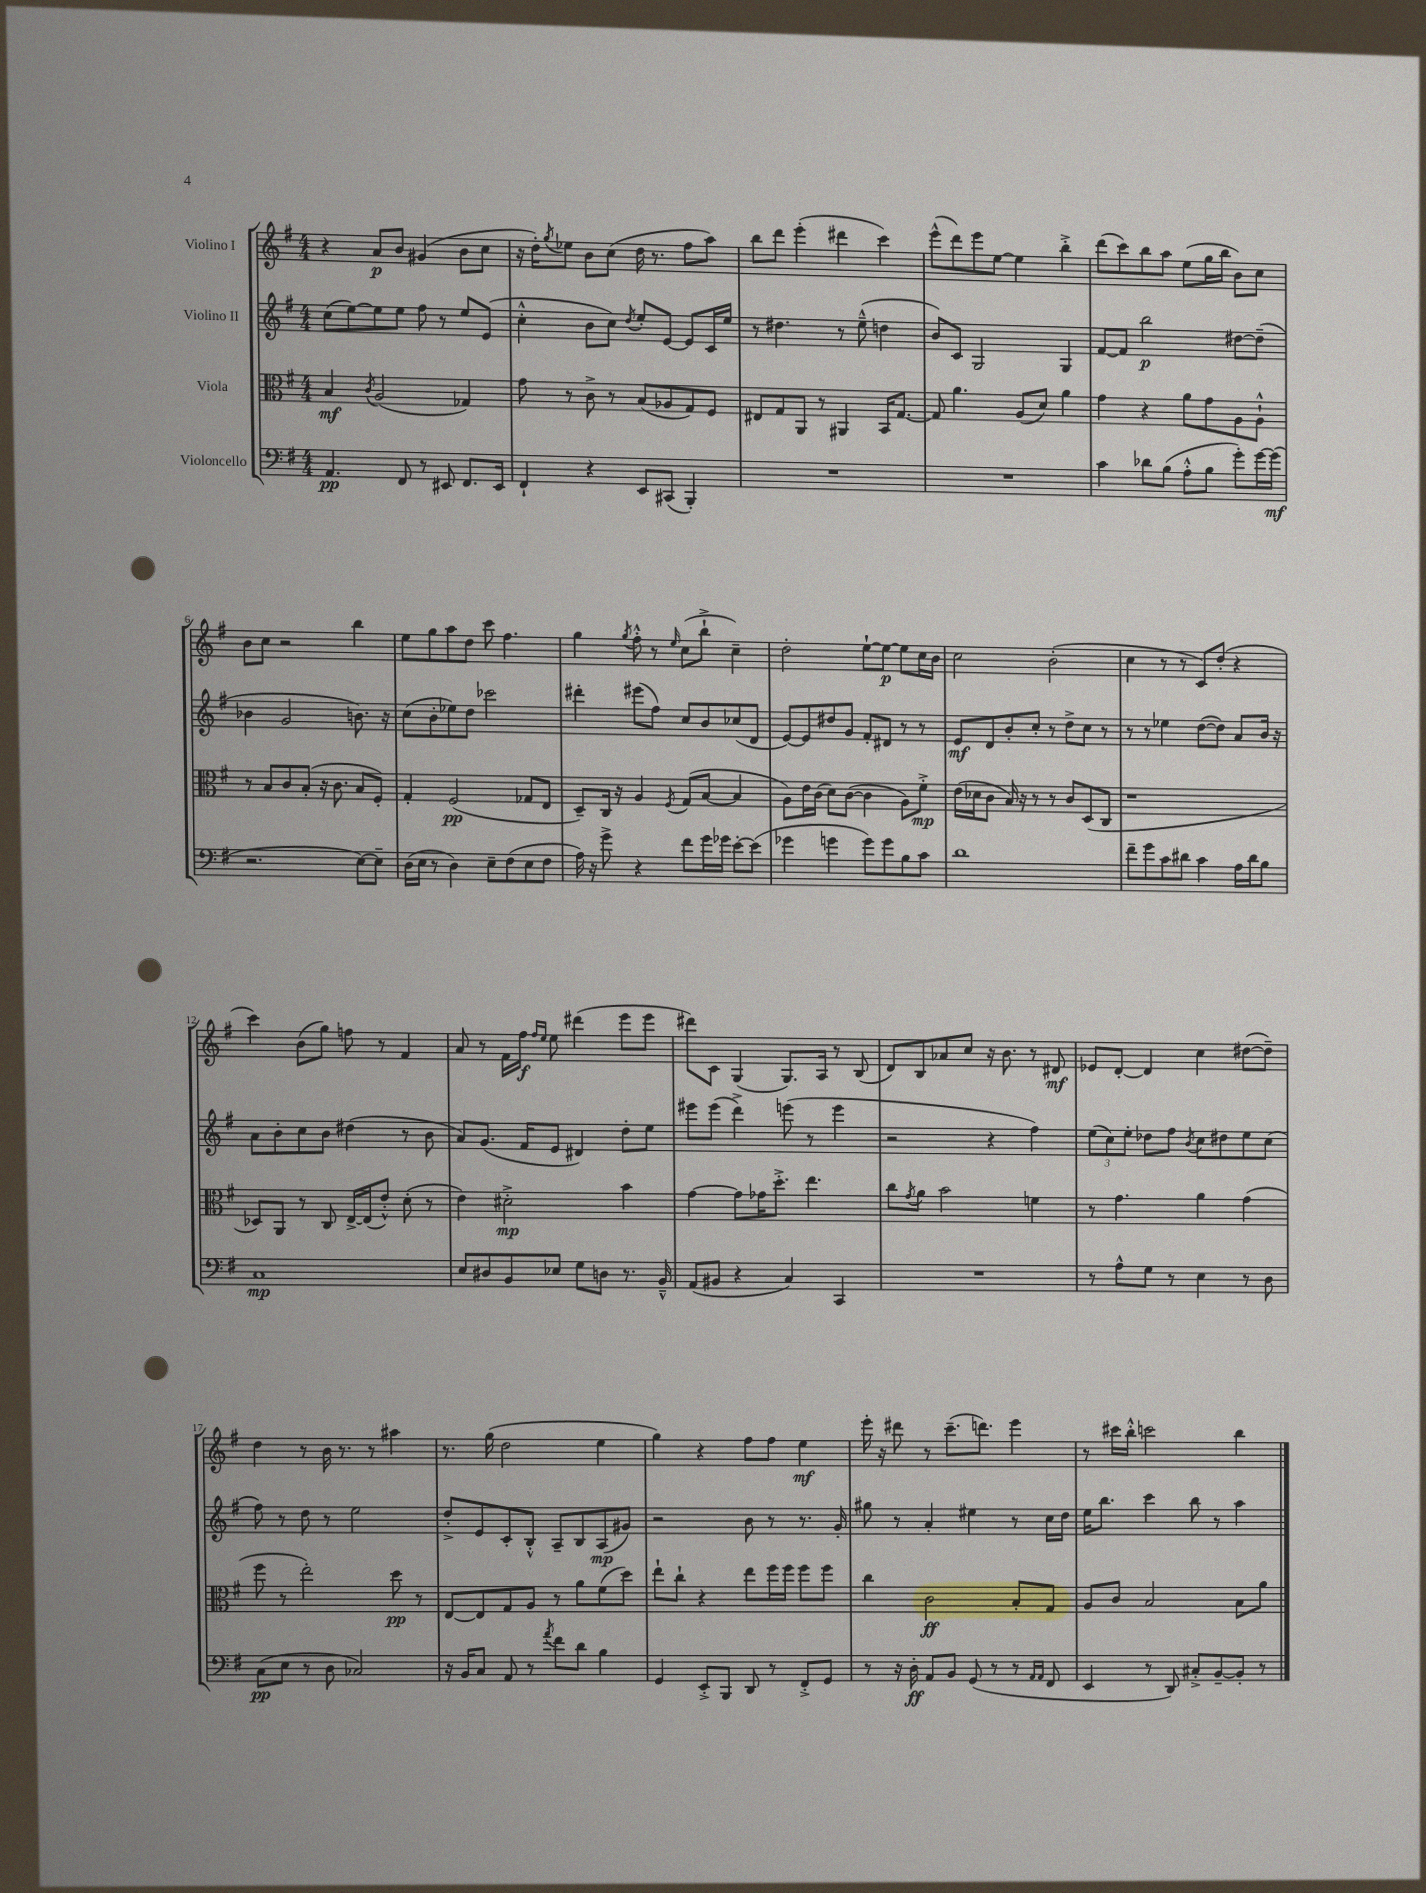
<<
\new StaffGroup <<
\new Staff = "s0" \with { instrumentName = "Violino I" } {
    \clef treble \key g \major \numericTimeSignature \time 4/4
    r4 a'8\p b'8 gis'4( b'8 c''8 |
    r16 d''16-.) \acciaccatura { g''8 } ees''8 b'8 c''8( d''16 r8. fis''8 a''8) |
    b''8 d'''8 e'''4-.( dis'''4 c'''4) |
    e'''8-^( d'''8) e'''8 e''8~ e''4 b''4-.-> |
    d'''8( c'''8) b''8 a''8 e''8( g''16 b''16 b'8) c''8 |
    b'8 c''8 r2 b''4 |
    e''8 g''8 a''8 d''8 c'''8 fis''4. |
    g''4 \acciaccatura { g''8 } fis''8-.-^ r8 \grace { e''16 } c''8( b''8-!-> c''4--) |
    d''2-. e''8~-! e''8~\p e''8 c''16 b'16 |
    c''2 b'2-.( |
    c''4 r8 r8 c'8) d''8-.( r4 |
    c'''4) b'8( g''8) f''8 r8 fis'4 |
    a'8 r8 fis'16 fis''16\f \grace { fis''16 e''16 } e''8 dis'''4( e'''8 e'''8 |
    dis'''8) c'8 g4( g8.) a16 r8 b8( |
    d'8) b8 aes'8 c''8 r16 b'8. r8 dis'8\mf |
    ees'8 d'8~-. d'4 c''4 dis''8~( dis''8--) |
    d''4 r8 b'16 r8. r8 ais''4 |
    r8. g''16( d''2 e''4 |
    g''4) r4 fis''8 fis''8 e''4\mf |
    e'''16-. r16 dis'''8 r8 c'''8.--( d'''8.) e'''4 |
    r8 cis'''16 b''16-.-^ c'''2 b''4 \bar "|." |
}
\new Staff = "s1" \with { instrumentName = "Violino II" } {
    \clef treble \key g \major \numericTimeSignature \time 4/4
    c''8( e''8~) e''8 e''8 fis''8 r8 e''8 e'8( |
    c''4-.-^ b'8 c''8) \acciaccatura { d''8 } e''8-. e'8~ e'8 c'16 e''16 |
    r8 dis''4. r8 e''8---^( d''4 |
    b'8) c'8 g2 g4 |
    fis'8~ fis'8 b''2\p dis''8~ dis''8--( |
    bes'4 g'2 b'8.) r16 |
    c''8( b'8-. ees''8) d''8 ces'''2 |
    dis'''4-. eis'''8( fis''8) c''8 b'8 ces''8( d'8 |
    e'8~) e'8 dis''8 g'8 fis'8-. dis'8 r8 r8 |
    e'8\mf d'8 b'8-. c''8-. r8 d''8-> c''8 r8 |
    r8 r8 ees''4 d''8~( d''8) a'8 b'16 r16 |
    a'8 b'8-. c''8 b'8 dis''4( r8 b'8 |
    a'8) g'8.( fis'16 e'8 dis'4) d''8-. e''8 |
    eis'''8 eis'''8( d'''4->) e'''8( r8 e'''4 |
    r2 r4 fis''4) |
    \tuplet 3/2 { e''8( c''8) e''8-. } des''8 fis''8 \acciaccatura { b'8 } c''8 dis''8 e''8 c''8( |
    fis''8) r8 d''8 r8 e''2 |
    d''8-.-> e'8 c'8-. b8-.-^ a8-- b8 a8\mp( gis'8) |
    r2 b'8 r8 r8. g'16-. |
    gis''8 r8 a'4-. eis''4 r8 c''16 d''16 |
    e''16 b''8. c'''4 b''8 r8 a''4 \bar "|." |
}
\new Staff = "s2" \with { instrumentName = "Viola" } {
    \clef alto \key g \major \numericTimeSignature \time 4/4
    b4\mf \acciaccatura { c'8 } a2( ges4) |
    g'8 r8 c'8-> r8 b8( aes8 g8) fis8 |
    eis8 g8 a,8 r8 ais,4 b,16 g8.~ |
    g8 a'4. a8( d'8) a'4 |
    g'4 r4 a'8 g'8 a8 a8-!-^ |
    r8 b8 c'8 b8-.( r16 c'8. b8 fis8-.) |
    g4-. fis2\pp( ges8 e8 |
    d8--) c16 r16 a4 \acciaccatura { fis8 } g8( b8~ b4 |
    a8) e'16 c'16( d'8) c'8~( c'4 a8) fis'8-.->\mp |
    e'16( des'16 c'8 b16) r16 r8 r8 c'8 d8( c8 |
    r1 |
    des8) a,8 r8 c8 e16~-> e16( e'8-.-^) d'8-.( r8 |
    e'4) dis'2-.->\mp b'4 |
    g'4~ g'8 ges'16 d''8.-.-> e''4. |
    c''8 \acciaccatura { g'8 } a'8 b'2 f'4 |
    r8 g'4. a'4 g'4( |
    fis''8 r8 e''2-.) d''8\pp r8 |
    e8~ e8 g8 a8 r8 a'8 fis'8( d''8) |
    e''8-! c''8-! r4 e''8 fis''16 fis''16 fis''8 fis''8 |
    c''4 c'2\ff b8-. g8 |
    a8 c'8 b2 b8 a'8 \bar "|." |
}
\new Staff = "s3" \with { instrumentName = "Violoncello" } {
    \clef bass \key g \major \numericTimeSignature \time 4/4
    a,4.\pp fis,8 r8 eis,8 fis,8. eis,16 |
    fis,4-! r4 e,8 cis,8( b,,4-.) |
    R1 |
    R1 |
    c'4 des'8 b8( a8-.-^ b8 g'8-.) g'16~ g'16\mf( |
    r2. e8~) e8-- |
    d16( e16 r8 d4) e8-- fis8( e8 fis8 |
    a16) r16 g'8-> r4 fis'8 g'16 ges'16 e'8~-. e'8( |
    ges'4 g'4 g'8) g'8 b8 c'8 |
    d'1 |
    fis'8-- g'8 c'8 dis'8 c'4 a16 dis'16 b8 |
    c1\mp |
    e8 dis8 b,8 ees8 g8 d8 r8. b,16---^ |
    a,8( bis,8 r4 c4) c,4 |
    R1 |
    r8 a8-^ g8 r8 e4 r8 d8 |
    c8\pp( e8 r8 d8 ces2) |
    r16 b,16 c8 a,8 r8 \acciaccatura { a'8 } fis'8 d'8 b4 |
    g,4 e,8-.-> b,,8 d,8 r8 fis,8-.-> g,8 |
    r8 r16 d16-.\ff a,8 b,8 g,8( r8 r8 \grace { a,16 a,16 } fis,8 |
    e,4 r8 d,8) cis8-.-> b,8~-- b,8-. r8 \bar "|." |
}
>>
>>
